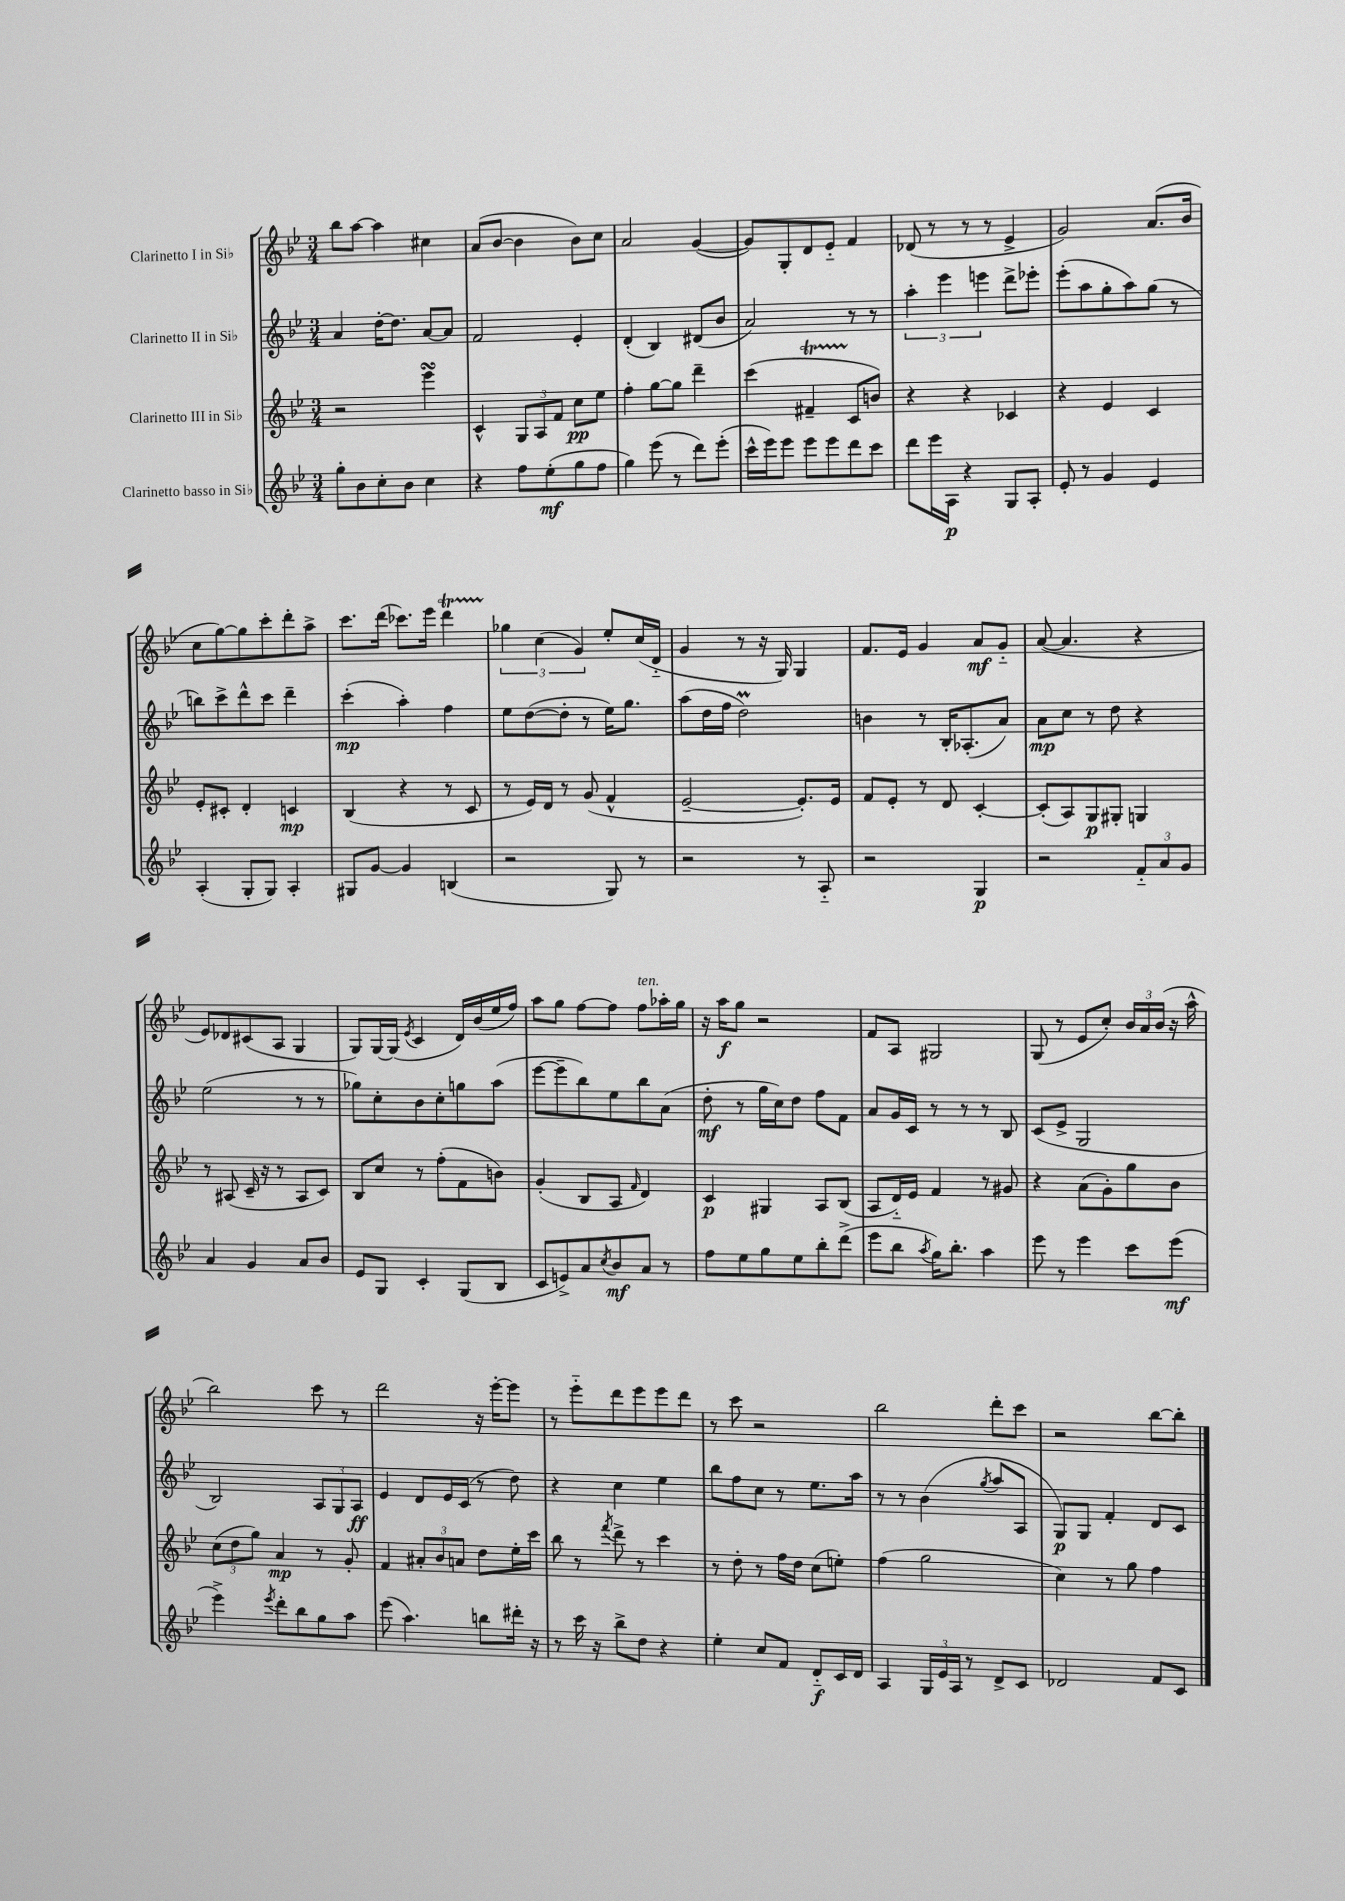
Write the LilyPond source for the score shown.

<<
\new StaffGroup <<
\new Staff = "s0" \with { instrumentName = "Clarinetto I in Sib" } {
    \clef treble \key bes \major \numericTimeSignature \time 3/4
    bes''8 a''8~ a''4 cis''4 |
    a'8( bes'8~ bes'4 bes'8) c''8 |
    a'2 g'4~( |
    g'8) g8-. d'8 ees'8-_ f'4 |
    des'8( r8 r8 r8 ees'4-> |
    g'2) a'8.( bes'16 |
    c''8 g''8~) g''8 c'''8-. d'''8-. a''8-> |
    c'''8. d'''16( ces'''8.) ees'''16 d'''4\startTrillSpan |
    \tuplet 3/2 { ges''4\stopTrillSpan c''4( g'4) } ees''8-. c''16( d'16-_ |
    g'4 r8 r16 g16) g4 |
    f'8. ees'16 g'4 a'8\mf g'8-_ |
    a'8~( a'4. r4 |
    ees'8) des'8 cis'8( a8 g4 |
    g8) g16~ g16( \acciaccatura { ees'8 } c'4 d'16) bes'16( ees''16 f''16) |
    a''8 g''8 f''8~ f''8 f''8^\markup { \italic "ten." } aes''16-. g''16 |
    r16 a''16\f g''8 r2 |
    f'8 a8 gis2 |
    g8( r8 ees'8 c''8-.) \tuplet 3/2 { bes'16 a'16 bes'16( } r16 a''16-^ |
    bes''2) c'''8 r8 |
    d'''2 r16 ees'''16~-. ees'''8 |
    r8 ees'''8-_ d'''8 ees'''8 ees'''8 d'''8 |
    r8 c'''8 r2 |
    bes''2 d'''8-. c'''8 |
    r2 bes''8~ bes''8-. \bar "|." |
}
\new Staff = "s1" \with { instrumentName = "Clarinetto II in Sib" } {
    \clef treble \key bes \major \numericTimeSignature \time 3/4
    a'4 d''16~-. d''8. a'8~ a'8 |
    f'2 ees'4-. |
    d'4-.( bes4) dis'8( bes'8 |
    a'2) r8 r8 |
    \tuplet 3/2 { a''4-. ees'''4 e'''4 } d'''8-> ees'''8-. |
    ees'''8-.( a''8 g''8-. a''8) g''8( r8 |
    b''8) c'''8-> d'''8-^ c'''8 d'''4-- |
    c'''4-.\mp( a''4-.) f''4 |
    ees''8 d''8~( d''8-. r8 ees''16) g''8. |
    a''8( d''16 f''16 d''2\prall) |
    b'4 r8 bes16-. aes8.-.( a'8) |
    a'8\mp c''8 r8 d''8 r4 |
    ees''2( r8 r8 |
    ges''8) c''8-. bes'8 c''8-. g''8 a''8( |
    ees'''8~ ees'''8-- bes''8) ees''8 bes''8 a'8( |
    d''8-.\mf r8 g''16 c''16) d''8 f''8 f'8 |
    a'8 g'16 c'16 r8 r8 r8 bes8 |
    c'8( ees'8-> g2 |
    bes2) \tuplet 3/2 { a8 g8 a8\ff } |
    ees'4 d'8 ees'16 c'16( r8 d''8) |
    r4 c''4 ees''4 |
    bes''8 f''8 c''8 r8 ees''8. a''16 |
    r8 r8 bes'4( \acciaccatura { g''8 } a''8 a8 |
    g8\p) g8 f'4-. d'8 c'8 \bar "|." |
}
\new Staff = "s2" \with { instrumentName = "Clarinetto III in Sib" } {
    \clef treble \key bes \major \numericTimeSignature \time 3/4
    r2 ees'''4\turn |
    c'4-^ \tuplet 3/2 { g8 a8 f'8 } c''8\pp ees''8 |
    f''4-. g''8~ g''8 d'''4-- |
    c'''4( fis'4--\startTrillSpan c'8\stopTrillSpan b'8) |
    r4 r4 ces'4 |
    r4 ees'4 c'4 |
    ees'8-. cis'8-. d'4-. c'4\mp |
    bes4( r4 r8 c'8 |
    r8 ees'16) d'16 r8 g'8( f'4-^ |
    ees'2~-- ees'8.-.) ees'16 |
    f'8 ees'8-. r8 d'8 c'4~-. |
    c'8-.( a8) g8\p gis8-. g4 |
    r8 ais8( c'16-- r16 r8 ais8 c'8) |
    bes8 c''8 r8 f''8-.( f'8 b'8) |
    g'4-.( bes8 a8 \grace { f'16 } d'4) |
    c'4\p gis4 a8 bes8( |
    a8 d'16-_) ees'16 f'4 r8 gis'8 |
    r4 a'8( g'8-.) g''8 bes'8 |
    \tuplet 3/2 { c''8( d''8 g''8) } a'4\mp r8 g'8-. |
    f'4 \tuplet 3/2 { ais'8-. bes'8 a'8 } d''8 ees''16-. c'''16 |
    bes''8 r8 \acciaccatura { f'''8 } d'''8-> r8 c'''4 |
    r8 d''8-. r8 f''16 d''16 c''8( e''8-.) |
    f''4( g''2 |
    c''4) r8 g''8 f''4 \bar "|." |
}
\new Staff = "s3" \with { instrumentName = "Clarinetto basso in Sib" } {
    \clef treble \key bes \major \numericTimeSignature \time 3/4
    g''8-. bes'8 c''8-. bes'8 c''4 |
    r4 f''8 ees''8-.\mf( g''8 f''8 |
    g''4) ees'''8( r8 d'''8) ees'''8-.( |
    c'''16-^ ees'''16) ees'''8 ees'''8 ees'''8 d'''8 c'''8 |
    d'''8 ees'''16 a16\p r4 g8 a8-. |
    ees'8-. r8 g'4 ees'4 |
    a4-.( g8-. g8) a4-. |
    gis8 g'8~ g'4 b4( |
    r2 g8) r8 |
    r2 r8 a8-_ |
    r2 g4\p |
    r2 \tuplet 3/2 { f'8-_ a'8 g'8 } |
    a'4 g'4 a'8 bes'8 |
    ees'8 g8 c'4-. g8( bes8 |
    c'8 e'8->) a'8 \acciaccatura { c''8 } bes'8\mf a'8 r8 |
    f''8 ees''8 g''8 ees''8 bes''8-. d'''8->( |
    ees'''8 bes''8 \acciaccatura { a''8 } g''16) bes''8.-. a''4 |
    ees'''8 r8 ees'''4 c'''8 ees'''8\mf( |
    ees'''4->) \acciaccatura { ees'''8 } d'''8-. bes''8 g''8 a''8 |
    ees'''8( a''4.) b''8 dis'''16-. r16 |
    r8 c'''16 r16 bes''8-> d''8 r4 |
    ees''4-. c''8 f'8 d'8-_\f c'16 d'16 |
    a4 \tuplet 3/2 { g16 ees'16 a16 } r8 d'8-> c'8 |
    des'2 f'8 c'8 \bar "|." |
}
>>
>>
\layout { \context { \Score \remove "Bar_number_engraver" } }
